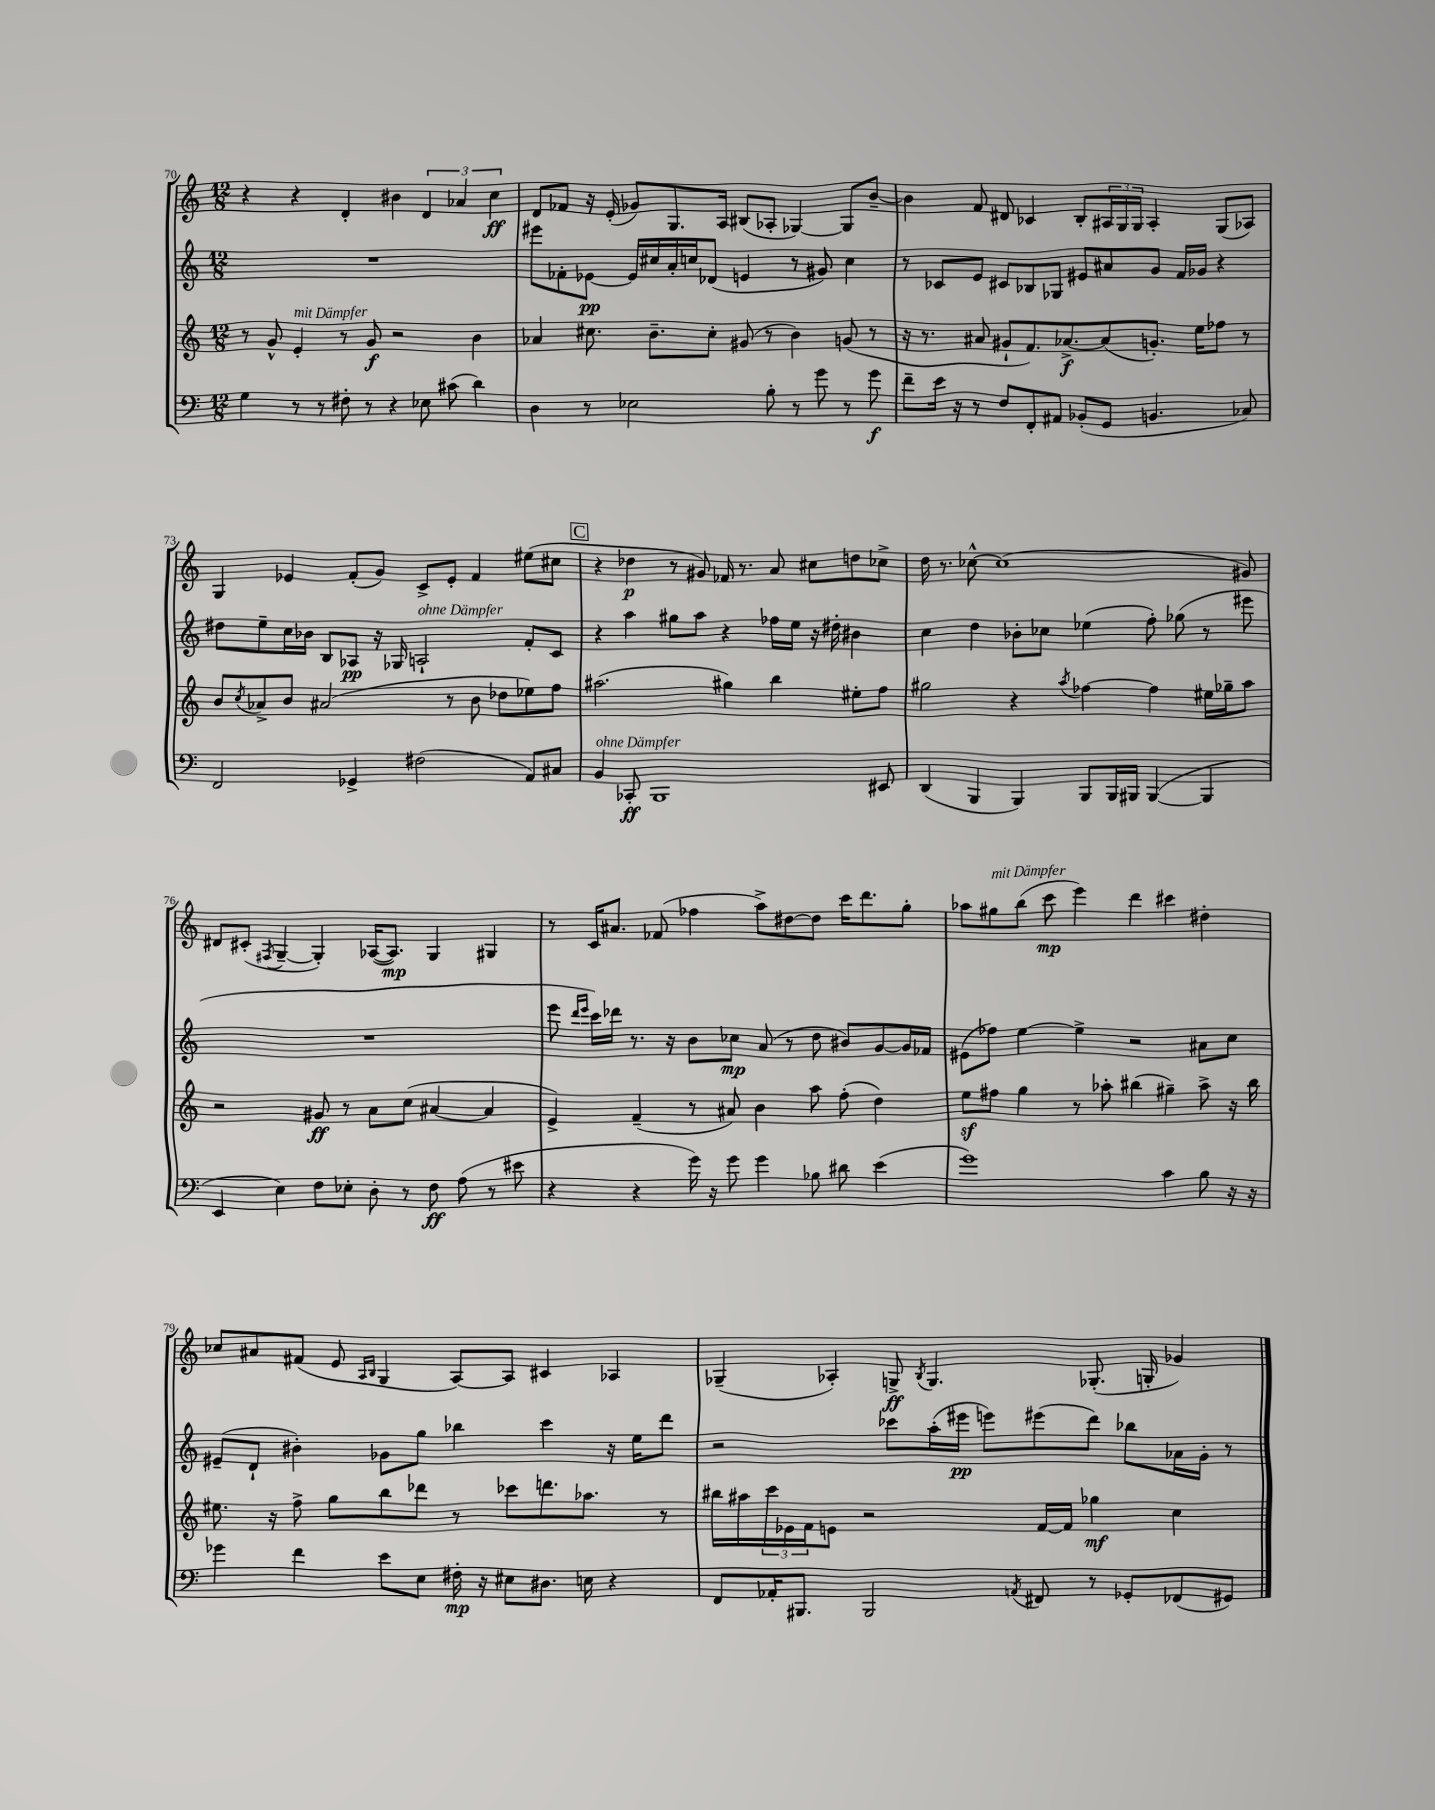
<<
\new StaffGroup <<
\new Staff = "s0" {
    \clef treble \key c \major \numericTimeSignature \time 12/8
    r4 r4 d'4-. bis'4 \tuplet 3/2 { d'4 aes'4 c''4\ff } |
    d'8 fes'8 r16 e'16-.( ges'8) g8. a16 bis8( aes8-. ges4~) ges8 b'8~-- |
    b'4 f'8 dis'8 ces'4 b8-. \tuplet 3/2 { ais16 g16 g16 } ais4-. g8( aes8) |
    g4 ees'4 f'8-.( g'8) c'8-> ees'8-. f'4 eis''8( cis''8 |
    \mark \markup { \box "C" } r4 des''4\p r8 gis'8) fes'16 r8. a'8 cis''8 d''8 ces''8-> |
    d''16 r8. ces''8~-^ ces''1( gis'8) |
    dis'8 cis'8-.( \acciaccatura { fis8 } g4~-- g4-.) aes16~( aes8.\mp) g4 gis4 |
    r8 c'16 ais'8. fes'8( fes''4 a''8->) dis''8~ dis''8 c'''16 d'''8. g''8-. |
    aes''8 gis''8^\markup { \italic "mit Dämpfer" } b''8( c'''8\mp e'''4) d'''4 cis'''4 dis''4-. |
    ces''8 ais'8 fis'8( e'8 \grace { a16 b16 } g4 a8~) a8 cis'4 aes4 |
    ges4--( aes4-.) g8->\ff \acciaccatura { b8 } g4. ges8.-.( g16-. ges'4) \bar "|." |
}
\new Staff = "s1" {
    \clef treble \key c \major \numericTimeSignature \time 12/8
    R1. |
    eis'''8 fes'8-. ees'8~\pp ees'16 cis''16 a'16-. c''16 des'8( e'4 r8 gis'8) c''4 |
    r8 ces'8 e'8 cis'8 bes8 ges8 eis'8 ais'8 g'8 f'16 ges'16 r4 |
    dis''8 e''8-- c''16 bes'16 b8 aes8\pp r16 ges16 a2-!^\markup { \italic "ohne Dämpfer" } f'8-. c'8 |
    \mark \markup { \box "C" } r4 a''4 gis''8 a''8 r4 fes''16 e''16 r16 dis''16-. bis'4 |
    c''4 d''4 bes'8-. ces''8 ees''4( f''8-.) ges''8( r8 eis'''8 |
    R1. |
    e'''8 \grace { d'''16 e'''16 } c'''16) des'''16 r8. r16 b'8 ces''8\mp a'8( r8 d''8 bis'8) g'8~ g'16 fes'16 |
    eis'8( fes''8) e''4~ e''4-> r2 ais'8 c''8 |
    eis'8--( d'8-! bis'4-.) ges'8 g''8 bes''4 c'''4 r16 e''16 d'''8 |
    r2 ces'''8 a''16-.( eis'''16\pp e'''8) eis'''8( d'''8) bes''8 aes'16 g'16-. r8 \bar "|." |
}
\new Staff = "s2" {
    \clef treble \key c \major \numericTimeSignature \time 12/8
    r8 g'8-^ e'4-.^\markup { \italic "mit Dämpfer" } r8 g'8\f r2 b'4 |
    aes'4 cis''8. b'8.-- cis''8-. gis'8( r8 b'4) g'8( r8 |
    r16 r8. ais'8 gis'8-! f'8.) aes'8.~->\f aes'8( g'8.-.) e''16 fes''8 r8 |
    b'8 \acciaccatura { c''8 } aes'8-> b'8 ais'2( r8 b'8 des''8 ees''8) f''8 |
    \mark \markup { \box "C" } ais''2.( gis''4) b''4 eis''8-. f''8 |
    gis''2 r4 \acciaccatura { a''8 } fes''4~ fes''4 eis''16 ges''16-- a''8 |
    r2 gis'8\ff r8 a'8 c''8( ais'4~ ais'4 |
    e'4->) f'4--( r8 ais'8) b'4 a''8 f''8-.( d''4) |
    e''8\sf fis''8 g''4 r8 aes''8-. bis''4( gis''4--) aes''8-> r16 bis''16 |
    eis''8. r16 f''8-> g''8 b''8 des'''8 r8 ces'''8 d'''8. aes''8. r8 |
    bis''16 ais''16 \tuplet 3/2 { c'''16 ees'16 f'16 } e'8 r2 f'16~ f'16 ges''4\mf c''4 \bar "|." |
}
\new Staff = "s3" {
    \clef bass \key c \major \numericTimeSignature \time 12/8
    g4 r8 r8 fis8-. r8 r4 ees8 cis'8( d'4) |
    d4 r8 ees2 b8-. r8 g'8 r8 g'8\f |
    f'8-- e'16 r16 r8 f8 f,8-. ais,8 bes,8-.( g,8 b,4. ces8) |
    f,2 ges,4-> fis2( a,8) cis8 |
    \mark \markup { \box "C" } b,4^\markup { \italic "ohne Dämpfer" } ces,8-.\ff b,,1 eis,8 |
    d,4( b,,4 b,,4) b,,8 b,,16 bis,,16 bis,,4~( bis,,4 |
    e,4 e4) f8 ees8-. d8-. r8 f8\ff a8( r8 eis'8 |
    r4 r4 g'16) r16 g'8 g'4 bes8 dis'8 e'4( |
    g'1) c'4 b8 r16 r16 |
    ges'4 f'4 e'8 e8 fis16-.\mp r16 eis8 dis8. e16 r4 |
    f,8 aes,16-. bis,,8. bis,,2 \acciaccatura { a,8 } fis,8 r8 ges,8-. fes,8( gis,8) \bar "|." |
}
>>
>>
\layout { \context { \Score currentBarNumber = #70 } }
